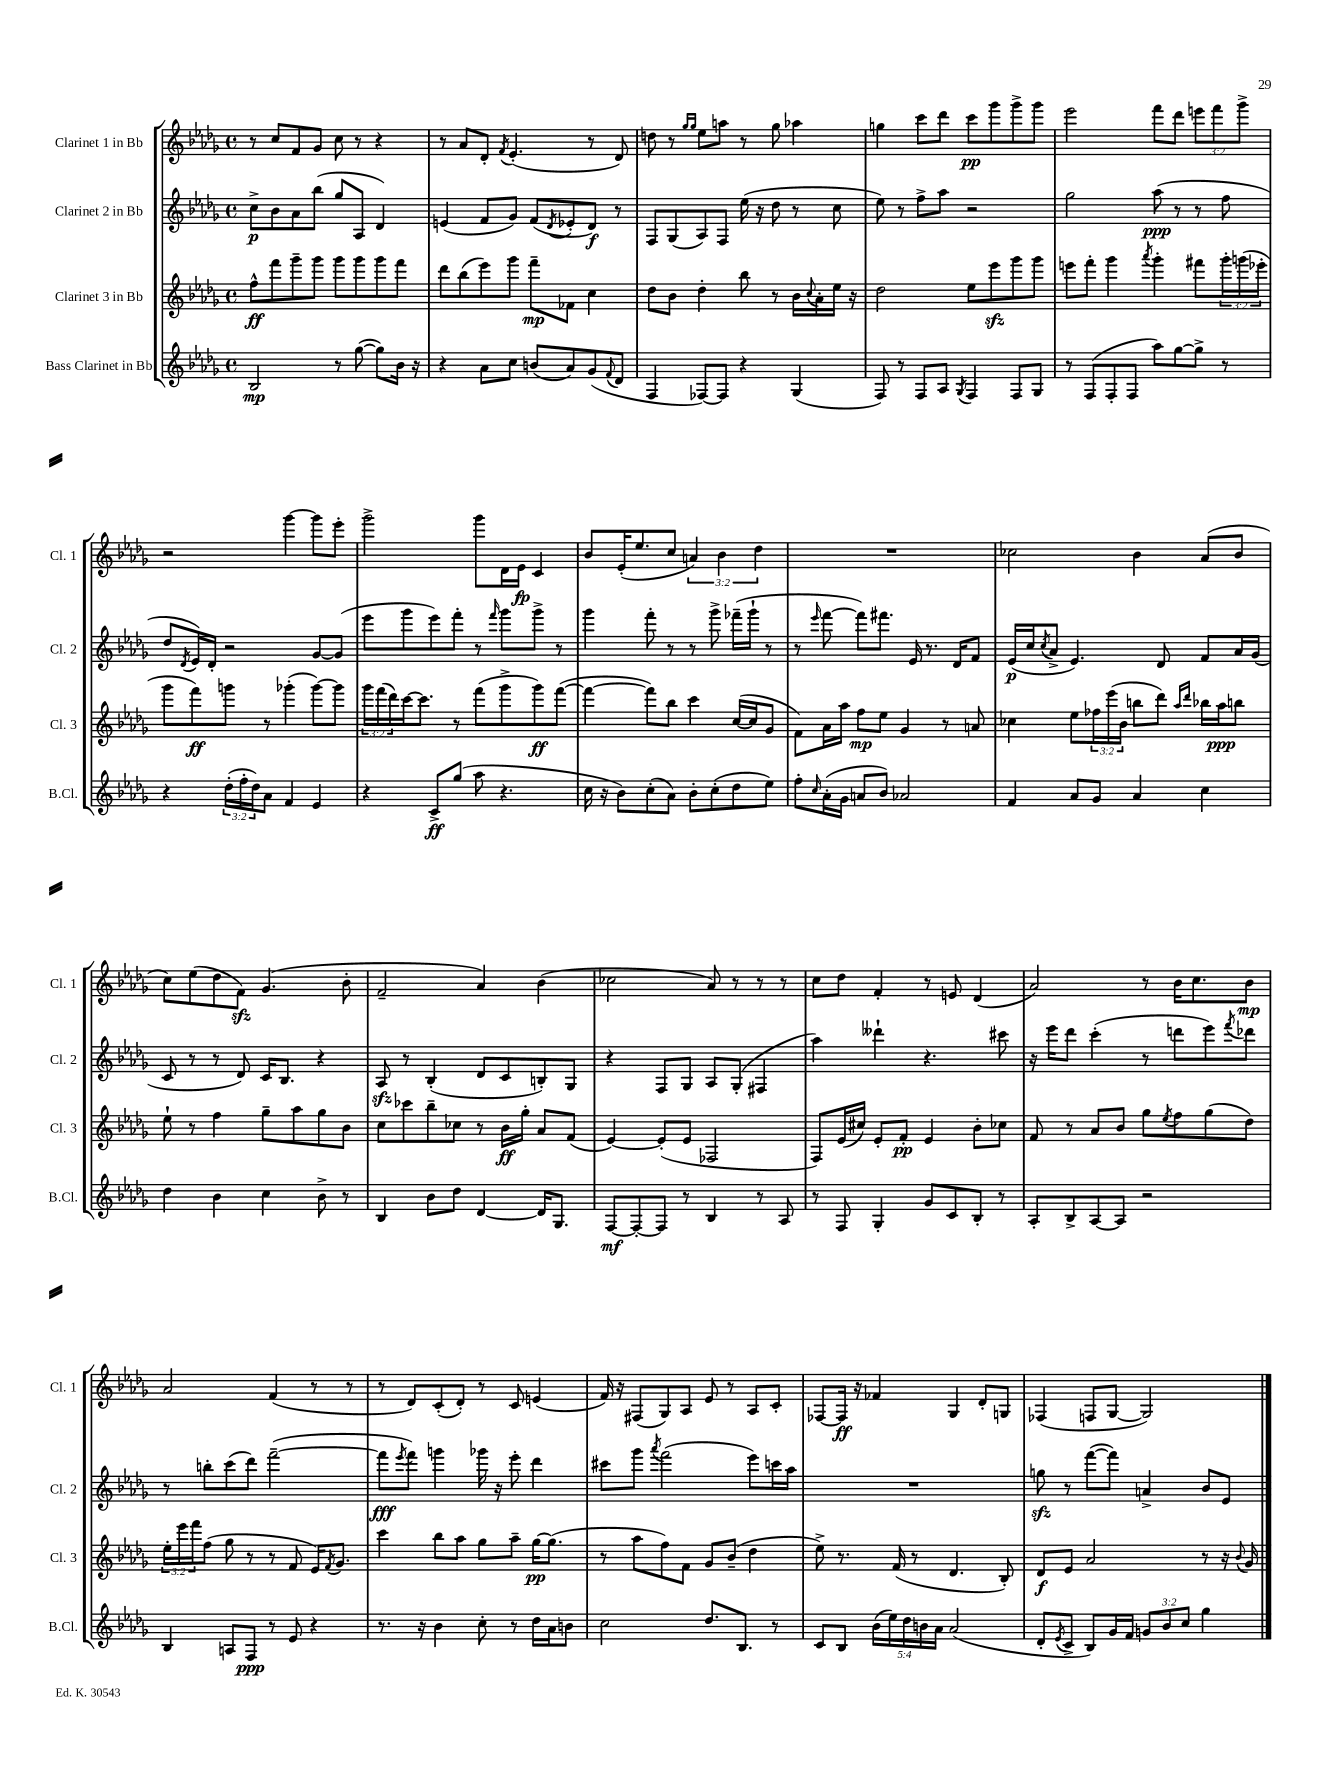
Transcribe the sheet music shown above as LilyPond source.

<<
\new StaffGroup <<
\new Staff = "s0" \with { instrumentName = "Clarinet 1 in Bb" shortInstrumentName = "Cl. 1" } {
    \clef treble \key des \major \defaultTimeSignature \time 4/4 \override Staff.TupletNumber.text = #tuplet-number::calc-fraction-text
    r8 c''8 f'8 ges'8 c''8 r8 r4 |
    r8 aes'8 des'8-. \acciaccatura { f'8 } ees'4.-.( r8 des'8) |
    d''8 r8 \grace { ges''16 ges''16 } ees''8 a''8 r8 ges''8 aes''4 |
    g''4 c'''8 des'''8 c'''8\pp ges'''8 ges'''8-> ges'''8 |
    ees'''2 f'''8 des'''8 \tuplet 3/2 { e'''8 f'''8 ges'''8-> } |
    r2 ges'''4~ ges'''8 ees'''8-. |
    ges'''2-> ges'''8 des'16 ees'16\fp c'4 |
    bes'8 ees'16-.( ees''8. c''8 \tuplet 3/2 { a'4) bes'4 des''4 } |
    R1 |
    ces''2 bes'4 aes'8( bes'8 |
    c''8) ees''8( des''8 f'8\sfz) ges'4.( bes'8-. |
    f'2-- aes'4) bes'4( |
    ces''2 aes'8) r8 r8 r8 |
    c''8 des''8 f'4-. r8 e'8 des'4( |
    aes'2) r8 bes'16 c''8. bes'8\mp |
    aes'2 f'4( r8 r8 |
    r8 des'8) c'8-.( des'8-.) r8 c'8 e'4( |
    f'16) r16 fis8( ges8) aes8 ees'8 r8 aes8 c'8-. |
    fes8~ fes16\ff r16 fes'4 ges4 des'8-. g8 |
    fes4( f8 ges8~ ges2) \bar "|." |
}
\new Staff = "s1" \with { instrumentName = "Clarinet 2 in Bb" shortInstrumentName = "Cl. 2" } {
    \clef treble \key des \major \defaultTimeSignature \time 4/4
    c''8->\p bes'8 aes'8 bes''8( ges''8 aes8 des'4) |
    e'4( f'8 ges'8) f'8( \acciaccatura { des'8 } ees'8-. des'8\f) r8 |
    f8 ges8( aes8) f8 ees''16( r16 des''8 r8 c''8 |
    ees''8) r8 f''8-> aes''8 r2 |
    ges''2 aes''8\ppp( r8 r8 f''8 |
    des''8 \acciaccatura { des'8 } ees'16) des'16-. r2 ges'8~ ges'8( |
    ees'''8 ges'''8 ees'''8) f'''8-. r8 \grace { f'''16 } ges'''8 ges'''8-> r8 |
    ges'''4 f'''8-. r8 r8 ges'''8-> fes'''16--( ges'''16-! r8 |
    r8 \grace { ees'''16 } f'''8~ f'''8) fis'''8. ees'16 r8. des'16 f'8 |
    ees'16\p( c''16 \acciaccatura { c''8 } aes'8-> ees'4.) des'8 f'8 aes'16 ges'16( |
    c'8 r8 r8 des'8) c'16 bes8. r4 |
    aes8\sfz r8 bes4-.( des'8 c'8 b8-.) ges8 |
    r4 f8 ges8 aes8 ges8-.( fis4 |
    aes''4) deses'''4-! r4. cis'''8 |
    r16 ees'''16 des'''8 c'''4-.( r8 d'''8 ees'''8) \acciaccatura { f'''8 } des'''8 |
    r8 b''8-. c'''8( des'''8) f'''2~--( |
    f'''8\fff \acciaccatura { ees'''8 } f'''8) g'''4 ges'''16 r16 ees'''8-. des'''4 |
    cis'''8 ges'''8 \acciaccatura { aes'''8 } f'''2( ees'''8) c'''16 aes''16 |
    R1 |
    g''8\sfz r8 f'''8~( f'''8) a'4-> bes'8 ees'8 \bar "|." |
}
\new Staff = "s2" \with { instrumentName = "Clarinet 3 in Bb" shortInstrumentName = "Cl. 3" } {
    \clef treble \key des \major \defaultTimeSignature \time 4/4 \override Staff.TupletNumber.text = #tuplet-number::calc-fraction-text
    f''8-^\ff f'''8 ges'''8-- ges'''8 ges'''8 ges'''8 ges'''8 f'''8 |
    des'''8 bes''8( ees'''8) ges'''8 f'''8--\mp fes'8 c''4 |
    des''8 bes'8 des''4-. bes''8 r8 bes'16 \appoggiatura { c''8 } aes'16-. ees''16 r16 |
    des''2 ees''8 ees'''8\sfz ges'''8 ges'''8 |
    e'''8 f'''8-. ges'''4 \acciaccatura { aes'''8 } ges'''4-. fis'''8 \tuplet 3/2 { ges'''16-. g'''16( ees'''16-. } |
    ges'''8 f'''8\ff) g'''8 r8 ges'''4-.( ges'''8~) ges'''8 |
    \tuplet 3/2 { ges'''16 f'''16( des'''16) } c'''16~ c'''8. r8 f'''8( ges'''8-> ges'''8\ff) f'''8~( |
    f'''4~ f'''8) bes''8 c'''4 c''16~( c''16 ges'8 |
    f'8) aes'16 aes''16 f''8\mp ees''8 ges'4 r8 a'8 |
    ces''4 ees''8 \tuplet 3/2 { fes''16 ees'''16( bes'16 } b''8 des'''8) \grace { aes''16 des'''16 } bes''16 aes''16\ppp b''8 |
    ees''8-! r8 f''4 ges''8-- aes''8 ges''8 bes'8 |
    c''8 ces'''8 bes''8-- ces''8 r8 bes'16\ff ges''16-. aes'8 f'8( |
    ees'4~) ees'8-.( ees'8 fes2 |
    f8) ees'16( cis''16) ees'8-. f'8-.\pp ees'4 bes'8-. ces''8 |
    f'8 r8 aes'8 bes'8 ges''8 \acciaccatura { ees''8 } f''8 ges''8( des''8) |
    \tuplet 3/2 { ees''16-. ees'''16 f'''16 } f''8( ges''8 r8 r8 f'8 ees'16) \acciaccatura { f'8 } ges'8. |
    c'''4 bes''8 aes''8 ges''8 aes''8-- ges''16~\pp ges''8.( |
    r8 aes''8 f''8) f'8 ges'8 bes'8--( des''4 |
    ees''8->) r8. f'16( r8 des'4. bes8-.) |
    des'8\f ees'8 aes'2 r8 r16 \appoggiatura { bes'8 } ges'16 \bar "|." |
}
\new Staff = "s3" \with { instrumentName = "Bass Clarinet in Bb" shortInstrumentName = "B.Cl." } {
    \clef treble \key des \major \defaultTimeSignature \time 4/4 \override Staff.TupletNumber.text = #tuplet-number::calc-fraction-text
    bes2\mp r8 ges''8~( ges''8) bes'16 r16 |
    r4 aes'8 c''8 b'8( aes'8) ges'8( \appoggiatura { f'8 } des'8 |
    f4 fes8~) fes8 r4 ges4( |
    f8) r8 f8 aes8 \acciaccatura { ges8 } f4 f8 ges8 |
    r8 f8( f8-. f8 aes''8) ges''8~ ges''8-> r8 |
    r4 \tuplet 3/2 { des''16-.( f''16-. des''16) } aes'8 f'4 ees'4 |
    r4 c'8->\ff ges''8( aes''8 r4. |
    c''16 r16 bes'8) c''8-.( aes'8) bes'8-. c''8-.( des''8 ees''8) |
    f''8-. \grace { c''16 } aes'16-.( ges'16 a'8 bes'8) aes'2 |
    f'4 aes'8 ges'8 aes'4 c''4 |
    des''4 bes'4 c''4 bes'8-> r8 |
    bes4 bes'8 des''8 des'4~ des'16 ges8. |
    f8~\mf f8~-. f8 r8 bes4 r8 aes8 |
    r8 f8 ges4-. ges'8 c'8 bes8-. r8 |
    aes8-. bes8-> aes8~ aes8 r2 |
    bes4 a8 f8\ppp r8 ees'8 r4 |
    r8. r16 bes'4 c''8-. r8 des''16 aes'16 b'8 |
    c''2 des''8. bes8. r8 |
    c'8 bes8 \tuplet 5/4 { bes'16( ees''16) des''16 b'16 aes'16 } aes'2( |
    des'8-. \acciaccatura { ees'8 } c'8-> bes8) ges'16 f'16 \tuplet 3/2 { g'8 bes'8 c''8 } ges''4 \bar "|." |
}
>>
>>
\layout { \context { \Score \remove "Bar_number_engraver" } }
